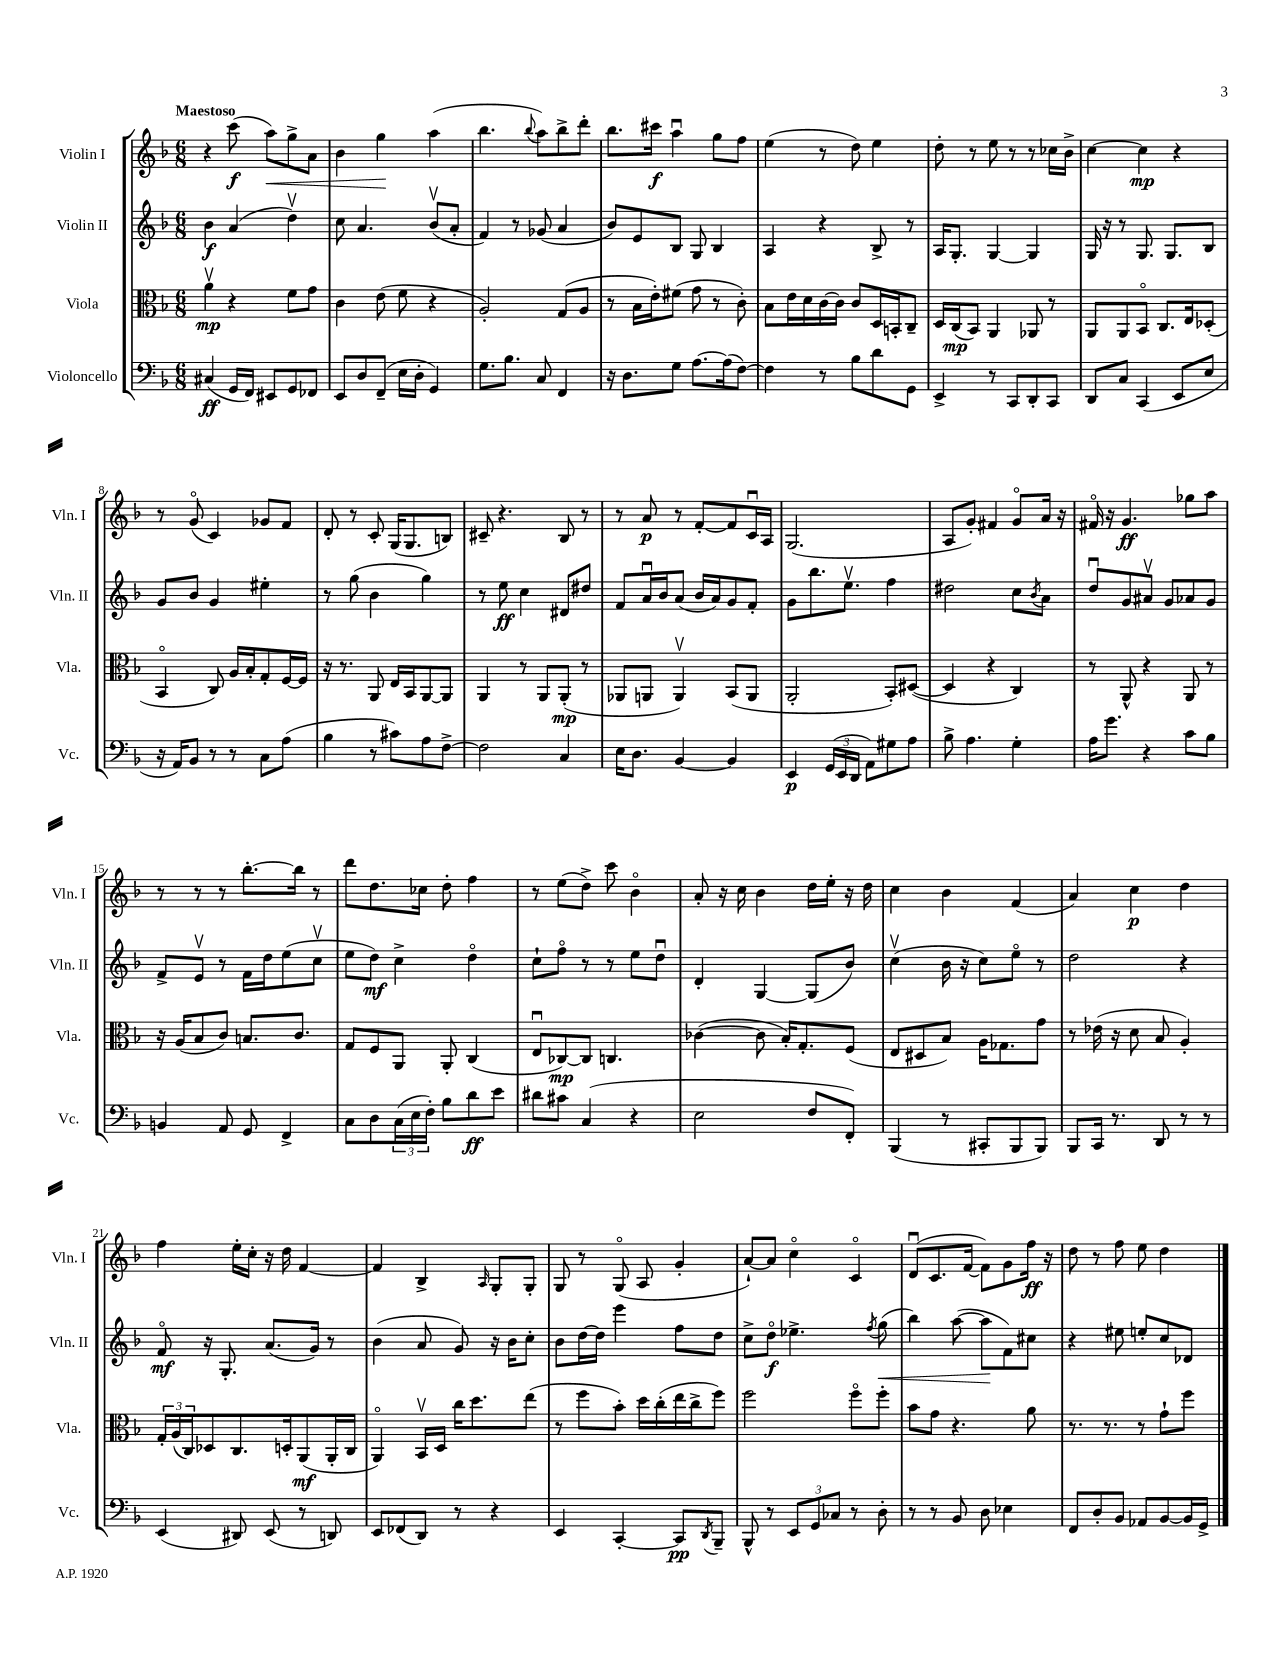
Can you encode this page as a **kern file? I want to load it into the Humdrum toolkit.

**kern	**dynam	**kern	**dynam	**kern	**dynam	**kern	**dynam
*part4	*part4	*part3	*part3	*part2	*part2	*part1	*part1
*staff4	*staff4	*staff3	*staff3	*staff2	*staff2	*staff1	*staff1
*I"Violoncello	*	*I"Viola	*	*I"Violin II	*	*I"Violin I	*
*I'Vc.	*	*I'Vla.	*	*I'Vln. II	*	*I'Vln. I	*
*clefF4	*	*clefC3	*	*clefG2	*	*clefG2	*
*k[b-]	*	*k[b-]	*	*k[b-]	*	*k[b-]	*
*M6/8	*	*M6/8	*	*M6/8	*	*M6/8	*
=1	=1	=1	=1	=1	=1	=1	=1
!	!	!	!	!	!	!LO:TX:a:B:t=Maestoso	!
(4C#X/	ff	4av\	mp	4b-\	f	4r	.
16GG/LL	.	4r	.	(4a/	.	(8ccc\	f
16FF/JJ)	.	.	.	.	.	.	.
!	!	!	!	!	!	!	!LO:HP:b
8EE#X/L	.	.	.	.	.	8aa\L)	<
8GG/	.	8f\L	.	4ddv\)	.	8gg^\	.
8FF-X/J	.	8g\J	.	.	.	8a\J	.
=2	=2	=2	=2	=2	=2	=2	=2
8EE/L	.	4c\	.	8cc\	.	4b-\	.
8D/	.	.	.	4.a/	.	.	.
(8FF~/J	.	(8e\	.	.	.	4gg\	.
16E\LL	.	8f\	.	.	.	.	.
16D'\JJ	.	.	.	.	.	.	.
4GG/)	.	4r	.	(8b-v/L	.	(4aa\	[
.	.	.	.	8a'/J	.	.	.
=3	=3	=3	=3	=3	=3	=3	=3
8.G\L	.	2A'/)	.	4f/)	.	4.bb-\	.
8.B-\J	.	.	.	.	.	.	.
.	.	.	.	8r	.	.	.
.	.	.	.	.	.	8qqbb-/	.
8C/	.	.	.	(8g-X/	.	8aa\L)	.
4FF/	.	(8G/L	.	4a/	.	8bb-^\	.
.	.	8A/J	.	.	.	8ddd'\J	.
=4	=4	=4	=4	=4	=4	=4	=4
16r	.	8r	.	8b-/L)	.	8.bb-\L	.
8.D\L	.	.	.	.	.	.	.
.	.	16B-\LL	.	8e/	.	.	.
.	.	16e'\J)	.	.	.	16ccc#X\Jk	f
8G\J	.	(8f#X\J	.	8B-/J	.	4aau\	.
[8.A\L	.	8g\	.	8G/	.	.	.
.	.	8r	.	4B-/	.	8gg\L	.
(16A\k]	.	.	.	.	.	.	.
[8F\J)	.	8c'\)	.	.	.	8ff\J	.
=5	=5	=5	=5	=5	=5	=5	=5
4F\]	.	8B-\L	.	4A/	.	(4ee\	.
.	.	16e\L	.	.	.	.	.
.	.	16d\	.	.	.	.	.
8r	.	[16c\	.	4r	.	8r	.
.	.	16c\JJ]	.	.	.	.	.
8B-\L	.	8c/L	.	.	.	8dd\)	.
8d\	.	16D/L	.	8B-^/	.	4ee\	.
.	.	16BBn'/J	.	.	.	.	.
8GG\J	.	8C~/J	.	8r	.	.	.
=6	=6	=6	=6	=6	=6	=6	=6
4EE^/	.	16D/LL	.	16A/KL	.	8dd'\	.
.	.	(16C/J	mp	8.G'/J	.	.	.
.	.	8BB-/J)	.	.	.	8r	.
8r	.	4AA/	.	[4G/	.	8ee\	.
8CC/L	.	.	.	.	.	8r	.
8DD'/	.	8AA-X/	.	4G/]	.	8r	.
8CC/J	.	8r	.	.	.	16cc-X\LL	.
.	.	.	.	.	.	16b-^\JJ	.
=7	=7	=7	=7	=7	=7	=7	=7
8DD/L	.	8AA/L	.	16G/	.	[4cc\	.
.	.	.	.	16r	.	.	.
8C/J	.	8AA/	.	8r	.	.	.
(4CC/	.	8BB-/J	.	8.G/	.	4cc\]	mp
.	.	8.C/L	.	.	.	.	.
.	.	.	.	8.G/L	.	.	.
8EE/L	.	.	.	.	.	4r	.
.	.	16E/k	.	.	.	.	.
8E/J	.	(8D-X'/J	.	8B-/J	.	.	.
!!LO:LB:g=z
=8	=8	=8	=8	=8	=8	=8	=8
16r	.	4BB-/	.	8g/L	.	8r	.
16AA/KL)	.	.	.	.	.	.	.
8BB-/J	.	.	.	8b-/J	.	(8g/	.
8r	.	8C/)	.	4g/	.	4c/)	.
8r	.	16A/LL	.	.	.	.	.
.	.	16B-'/J	.	.	.	.	.
8C\L	.	8G'/	.	4ee#X'\	.	8g-X/L	.
(8A\J	.	[16F/L	.	.	.	8f/J	.
.	.	16F/JJ]	.	.	.	.	.
=9	=9	=9	=9	=9	=9	=9	=9
4B-\	.	16r	.	8r	.	8d'/	.
.	.	8.r	.	.	.	.	.
.	.	.	.	(8gg\	.	8r	.
8r	.	8AA/	.	4b-\	.	8c'/	.
8c#X\L)	.	16E/LL	.	.	.	(16G/KL	.
.	.	16BB-/J	.	.	.	8.G/	.
8A\	.	[8AA/	.	4gg\)	.	.	.
[8F^\J	.	8AA/J]	.	.	.	8Bn/J)	.
=10	=10	=10	=10	=10	=10	=10	=10
2F\]	.	4AA/	.	8r	.	8c#X~/	.
.	.	.	.	8ee\	ff	4.r	.
.	.	8r	.	4cc\	.	.	.
.	.	8AA/L	.	.	.	.	.
4C/	.	(8AA'/J	mp	8d#X/L	.	8B-/	.
.	.	8r	.	8dd#X/J	.	8r	.
=11	=11	=11	=11	=11	=11	=11	=11
16E\KL	.	8AA-X/L	.	8f/L	.	8r	.
8.D\J	.	.	.	.	.	.	.
.	.	8AAn/J	.	16au/L	.	8a/	p
.	.	.	.	16b-/J	.	.	.
[4BB-/	.	4AAv/)	.	(8a/J	.	8r	.
.	.	.	.	16b-/LL	.	[8f'/L	.
.	.	.	.	16a/J)	.	.	.
4BB-/]	.	(8BB-/L	.	8g/	.	8f/]	.
.	.	8AA/J	.	8f'/J	.	16cu/L	.
.	.	.	.	.	.	16A/JJ	.
=12	=12	=12	=12	=12	=12	=12	=12
4EE/	p	2AA'/	.	8g\L	.	(2.G/	.
.	.	.	.	8.bb-\	.	.	.
(24GG/LL	.	.	.	.	.	.	.
24EE/	.	.	.	.	.	.	.
.	.	.	.	8.eev\J	.	.	.
24DD/JJ	.	.	.	.	.	.	.
8AA\L)	.	.	.	.	.	.	.
8G#X\	.	8BB-'/L)	.	4ff\	.	.	.
8A\J	.	([8D#X/J	.	.	.	.	.
=13	=13	=13	=13	=13	=13	=13	=13
8B-^\	.	4D#/]	.	2dd#X\	.	8A/L	.
4.A\	.	.	.	.	.	8g'/J)	.
.	.	4r	.	.	.	4f#X/	.
4G'\	.	4C/)	.	8cc\L	.	8g/L	.
.	.	.	.	8qb-/	.	.	.
.	.	.	.	8a\J	.	16a/Jk	.
.	.	.	.	.	.	16r	.
=14	=14	=14	=14	=14	=14	=14	=14
16A\KL	.	8r	.	8ddu/L	.	16f#X/	.
8.g\J	.	.	.	.	.	16r	.
.	.	8AA^^/	.	8g/	.	4.g/	ff
4r	.	4r	.	8a#Xv/J	.	.	.
.	.	.	.	8g/L	.	.	.
8c\L	.	8AA/	.	8a-X/	.	8gg-X\L	.
8B-\J	.	8r	.	8g/J	.	8aa\J	.
!!LO:LB:g=z
=15	=15	=15	=15	=15	=15	=15	=15
4BBn/	.	16r	.	8f^/L	.	8r	.
.	.	(16A/KL	.	.	.	.	.
.	.	8B-/	.	8ev/J	.	8r	.
8AA/	.	8c/J)	.	8r	.	8r	.
8GG/	.	8.Bn/L	.	16f\LL	.	[8.bb-'\L	.
.	.	.	.	16dd\J	.	.	.
4FF^/	.	.	.	(8ee\	.	.	.
.	.	8.c/J	.	.	.	16bb-\Jk]	.
.	.	.	.	8ccv\J	.	8r	.
=16	=16	=16	=16	=16	=16	=16	=16
8C\L	.	8G/L	.	8ee\L	.	8ddd\L	.
8D\	.	8F/	.	8dd\J)	mf	8.dd\	.
(24C\L	.	8AA/J	.	4cc^\	.	.	.
24E\	.	.	.	.	.	.	.
.	.	.	.	.	.	16cc-X\Jk	.
24F'\JJ)	.	.	.	.	.	.	.
8B-\L	.	8AA'/	.	.	.	8dd'\	.
8d\	ff	(4C/	.	4dd\	.	4ff\	.
8e\J	.	.	.	.	.	.	.
=17	=17	=17	=17	=17	=17	=17	=17
8d#X\L	.	8Eu/L	.	8cc`\L	.	8r	.
8c#X\J	.	[8C-X/)	mp	8ff\J	.	(8ee\L	.
(4C/	.	8C-/J]	.	8r	.	8dd^\J)	.
.	.	4.Cn/	.	8r	.	8ccc\	.
4r	.	.	.	8ee\L	.	4b-\	.
.	.	.	.	8ddu\J	.	.	.
=18	=18	=18	=18	=18	=18	=18	=18
2E\	.	([4c-X\	.	4d'/	.	8a'/	.
.	.	.	.	.	.	16r	.
.	.	.	.	.	.	16cc\	.
.	.	8c-\]	.	[4G/	.	4b-\	.
.	.	16B-'/KL)	.	.	.	.	.
.	.	8.G'/	.	.	.	.	.
8F/L	.	.	.	(8G/L]	.	16dd\LL	.
.	.	.	.	.	.	16ee'\JJ	.
8FF'/J)	.	(8F/J	.	8b-/J)	.	16r	.
.	.	.	.	.	.	16dd\	.
=19	=19	=19	=19	=19	=19	=19	=19
(4BBB-/	.	8E/L	.	(4ccv\	.	4cc\	.
.	.	8D#X/	.	.	.	.	.
8r	.	8B-/J)	.	16b-\	.	4b-\	.
.	.	.	.	16r	.	.	.
8CC#X'/L	.	16A\KL	.	8cc\L)	.	.	.
.	.	8.G-X\	.	.	.	.	.
8BBB-/	.	.	.	8ee\J	.	(4f/	.
8BBB-/J)	.	8g\J	.	8r	.	.	.
=20	=20	=20	=20	=20	=20	=20	=20
8BBB-/L	.	8r	.	2dd\	.	4a/)	.
16CC/Jk	.	(16e-X\	.	.	.	.	.
8.r	.	16r	.	.	.	.	.
.	.	8d\	.	.	.	4cc\	p
8DD/	.	8B-/	.	.	.	.	.
8r	.	4A'/)	.	4r	.	4dd\	.
8r	.	.	.	.	.	.	.
!!LO:LB:g=z
=21	=21	=21	=21	=21	=21	=21	=21
(4EE/	.	24G'/LL	.	8f/	mf	4ff\	.
.	.	(24A/	.	.	.	.	.
.	.	24C/J)	.	.	.	.	.
.	.	8D-X/	.	16r	.	.	.
.	.	.	.	8.G'/	.	.	.
8DD#X/)	.	8.C/	.	.	.	16ee'\LL	.
.	.	.	.	.	.	16cc'\JJ	.
(8EE/	.	.	.	(8.a/L	.	16r	.
.	.	16Dn'/k	.	.	.	16dd\	.
8r	.	(8AA/	mf	.	.	[4f/	.
.	.	.	.	16g/Jk)	.	.	.
8DDn/)	.	16AA'/L	.	8r	.	.	.
.	.	16C/JJ	.	.	.	.	.
=22	=22	=22	=22	=22	=22	=22	=22
8EE/L	.	4AA/)	.	(4b-\	.	4f/]	.
(8FF-X/	.	.	.	.	.	.	.
8DD/J)	.	16BB-v/LL	.	8a/	.	4B-^/	.
.	.	16D/JJ	.	.	.	.	.
8r	.	16cc\KL	.	8g/)	.	.	.
.	.	8.dd\	.	.	.	.	.
.	.	.	.	.	.	16qqA/	.
4r	.	.	.	16r	.	8G'/L	.
.	.	.	.	16b-\KL	.	.	.
.	.	(8ee\J	.	8cc'\J	.	8G'/J	.
=23	=23	=23	=23	=23	=23	=23	=23
4EE/	.	8r	.	8b-\L	.	8G/	.
.	.	8ff\L	.	[16dd\L	.	8r	.
.	.	.	.	16dd\JJ]	.	.	.
[4CC'/	.	8b-'\J)	.	4eee\	.	(8G/	.
.	.	16dd\LL	.	.	.	8A/	.
.	.	(16cc'\	.	.	.	.	.
8CC/L]	pp	16ee\	.	8ff\L	.	4g'/	.
.	.	16cc^\J	.	.	.	.	.
8qDD/	.	.	.	.	.	.	.
8BBB-~/J	.	8ff\J)	.	8dd\J	.	.	.
=24	=24	=24	=24	=24	=24	=24	=24
8BBB-^^/	.	2ff\	.	8cc^\L	.	[8a`/L)	.
8r	.	.	.	8dd\J	f	8a/J]	.
12EE/L	.	.	.	4.ee-X^\	.	4cc\	.
12GG/	.	.	.	.	.	.	.
12C-X/J	.	.	.	.	.	.	.
8r	.	8ff\L	.	.	.	4c/	.
.	.	.	.	8qff/	.	.	.
!	!	!	!	!	!LO:HP:b	!	!
8D'\	.	8ff'\J	.	(8gg\	<	.	.
=25	=25	=25	=25	=25	=25	=25	=25
8r	.	8b-\L	.	4bb-\)	.	(8du/L	.
8r	.	8g\J	.	.	.	8.c/	.
8BB-/	.	4.r	.	([8aa\	.	.	.
.	.	.	.	.	.	[16f/Jk	.
8D\	.	.	.	8aa\L]	.	8f\L])	.
4E-X\	.	.	.	8f\)	[	8g\	.
.	.	8a\	.	8cc#X\J	.	16ff\Jk	ff
.	.	.	.	.	.	16r	.
=26	=26	=26	=26	=26	=26	=26	=26
8FF/L	.	8.r	.	4r	.	8dd\	.
8D'/	.	.	.	.	.	8r	.
.	.	8.r	.	.	.	.	.
8BB-/J	.	.	.	8ee#X\	.	8ff\	.
8AA-X/L	.	8r	.	8een'/L	.	8ee\	.
[8BB-/	.	8g`\L	.	8cc/	.	4dd\	.
16BB-/L]	.	8ff\J	.	8d-X/J	.	.	.
16GG^/JJ	.	.	.	.	.	.	.
==	==	==	==	==	==	==	==
*-	*-	*-	*-	*-	*-	*-	*-
